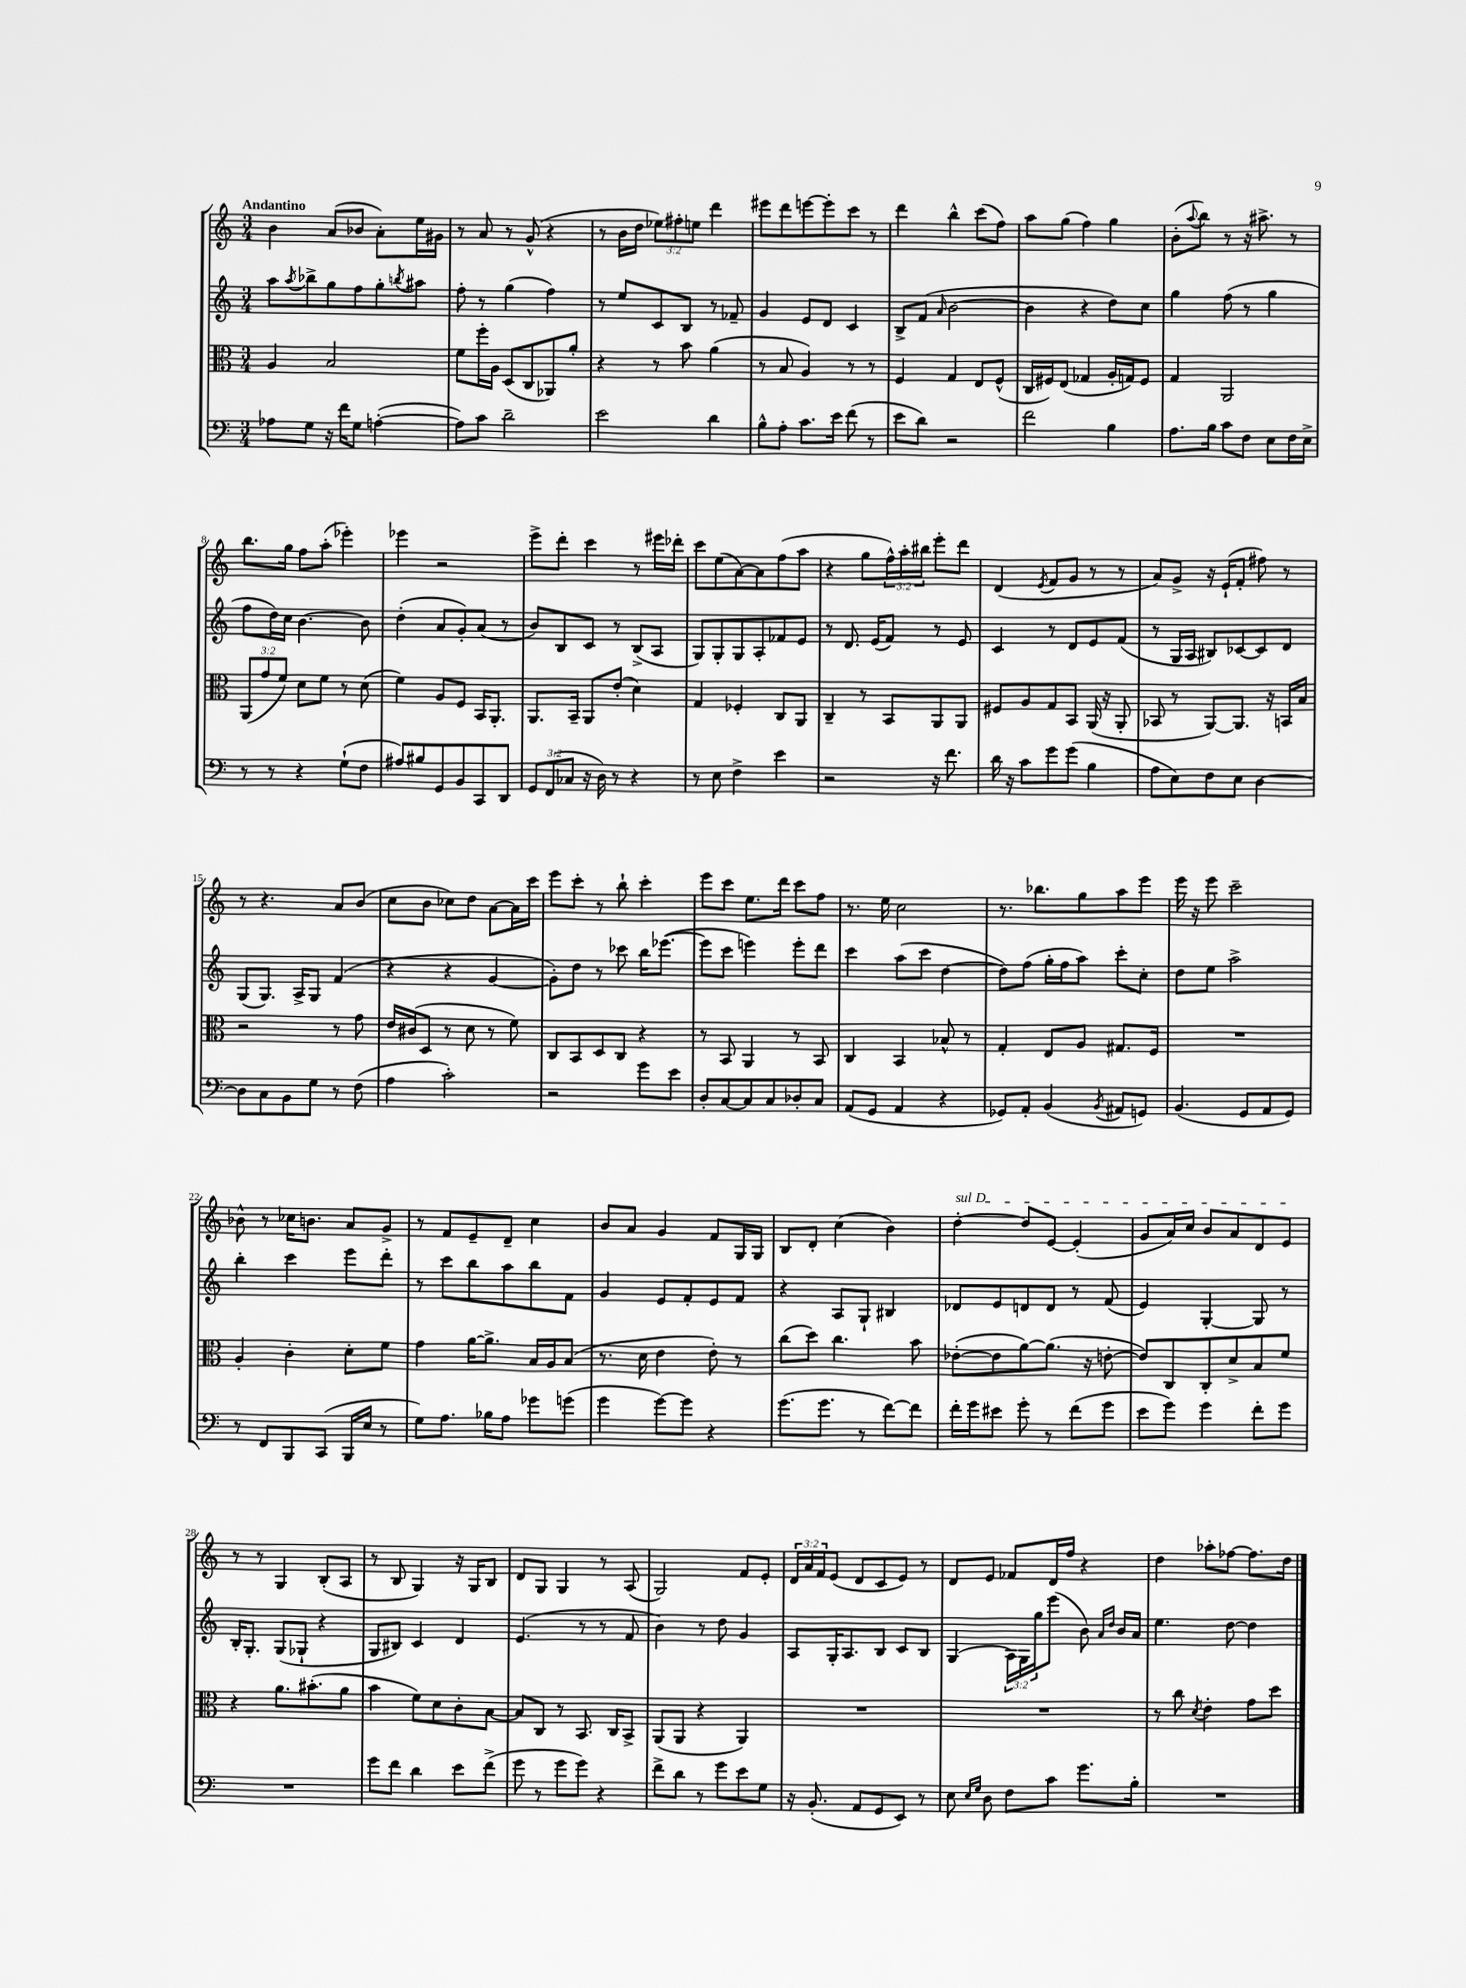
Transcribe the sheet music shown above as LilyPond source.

<<
\new StaffGroup <<
\new Staff = "s0" {
    \clef treble \key c \major \numericTimeSignature \time 3/4 \override Staff.TupletNumber.text = #tuplet-number::calc-fraction-text \tempo "Andantino"
    b'4 a'8( bes'8 a'8-.) e''16 gis'16 |
    r8 a'8 r8 g'8-^( r4 |
    r8 b'16 d''16 \tuplet 3/2 { ees''8) fis''8-. e''8 } d'''4 |
    eis'''8 d'''8 e'''8~ e'''8-. c'''8 r8 |
    d'''4 b''4-^ c'''8( f''8) |
    a''8 g''8( f''4) g''4 |
    b'8-.( \appoggiatura { a''8 } b''8) r8 r16 ais''8.-> r8 |
    b''8. g''16 f''8 a''8-.( ees'''4-.) |
    ees'''4 r2 |
    e'''8-> d'''8-. c'''4 r8 eis'''16 des'''16-. |
    c'''8 e''8( a'8~) a'8 f''8( a''8 |
    r4 g''8 \tuplet 3/2 { f''16-^) a''16-. bis''16 } e'''8-. d'''8 |
    d'4( \acciaccatura { e'8 } f'8 g'8 r8 r8 |
    a'8) g'8-> r16 e'16-!( f'8-. fis''8) r8 |
    r8 r4. a'8 b'8( |
    c''8 b'8 ces''8) d''8 a'8~ a'16 c'''16 |
    e'''8 c'''8-. r8 b''8-! c'''4-. |
    e'''8 c'''8 e''8. d'''16 c'''8 f''8 |
    r8. e''16 c''2 |
    r8. bes''8. g''8 a''8 e'''8 |
    e'''16 r16 e'''8 c'''2-- |
    bes'8-^ r8 ces''16 b'8. a'8 g'8-> |
    r8 f'8 e'8-- d'8-- c''4 |
    b'8 a'8 g'4 f'8 g16 g16 |
    b8 d'8-. c''4( b'4) |
    \once \override TextSpanner.bound-details.left.text = \markup { \italic "sul D" } d''4~-.\startTextSpan d''8 e'8~ e'4-.( |
    g'8 a'16) c''16 b'8 a'8 d'8 e'8\stopTextSpan |
    r8 r8 g4 b8-.( a8 |
    r8 b8 g4) r16 g16 b8 |
    d'8 g8 g4 r8 a8( |
    g2) f'8 e'8-. |
    \tuplet 3/2 { d'16 a'16 f'16 } e'8( d'8 c'8 e'8) r8 |
    d'8 e'8 fes'8 d'16 f''16 r4 |
    d''4 aes''8-. fes''8~ fes''8. d''16 \bar "|." |
}
\new Staff = "s1" {
    \clef treble \key c \major \numericTimeSignature \time 3/4 \override Staff.TupletNumber.text = #tuplet-number::calc-fraction-text
    a''8 \acciaccatura { a''8 } bes''8-> g''8 f''8 g''8-. \acciaccatura { b''8 } ais''8 |
    f''8-. r8 g''4( f''4) |
    r8 e''8 c'8 b8 r8 fes'8-- |
    g'4 e'8 d'8 c'4 |
    b8-> f'8( \grace { a'16 } b'2~ |
    b'4 r4 d''8) c''8 |
    g''4 f''8( r8 g''4 |
    f''8 d''16) c''16 b'4.~ b'8 |
    d''4-.( a'8 g'8-.) a'8( r8 |
    b'8) b8 c'8 r8 b8->( a8 |
    g8) g8-. g8 a8-. fes'8 e'8 |
    r8 d'8. e'16( f'8) r8 e'8 |
    c'4 r8 d'8 e'8 f'8( |
    r8 g16 a16 bis8) ces'8~ ces'8 d'8 |
    g8( g8.) a16-> g8 f'4( |
    r4 r4 g'4~ |
    g'8-.) d''8 r8 ces'''8 b''16 ees'''8.~( |
    ees'''8 c'''8 e'''4) e'''8-. d'''8 |
    c'''4 a''8( c'''8 d''4~ |
    d''8) f''8( g''16-. f''16 a''8) c'''8-. c''8-. |
    d''8 e''8 a''2-> |
    b''4-. c'''4 e'''8 d'''8-. |
    r8 c'''8 b''8 a''8 b''8 f'8 |
    g'4 e'8 f'8-. e'8 f'8 |
    r4 a8 g8-! bis4 |
    des'8 e'8 d'8 d'8 r8 f'8( |
    e'4) g4~-. g8 r8 |
    b16-. g8.-. g8( ges8-! r4 |
    g8 bis8) c'4 d'4 |
    e'4.( r8 r8 f'8 |
    b'4) r8 d''8 g'4 |
    a8 g16-. a8. b8 c'8 b8 |
    g4( \tuplet 3/2 { a16) g16 g''16 } e'''8( b'8) \grace { a'16 d''16 } b'16 a'16 |
    e''4. d''8~ d''4 \bar "|." |
}
\new Staff = "s2" {
    \clef alto \key c \major \numericTimeSignature \time 3/4 \override Staff.TupletNumber.text = #tuplet-number::calc-fraction-text
    a4 b2 |
    f'8 f''16-. a16 d8( c8 aes,8) a'8-. |
    r4 r8 b'8 a'4( |
    r8 b8 a4) r8 r8 |
    f4 g4 e8 f8-^( |
    c16 fis16) e8( ges4 a16-. g16) fis8 |
    g4 a,2 |
    \tuplet 3/2 { a,8( g'8 f'8) } d'8 f'8 r8 d'8( |
    f'4) a8 f8 b,16 a,8.-. |
    a,8. b,16-- a,8 e'8-.( d'4) |
    g4 fes4-. c8 a,8 |
    c4-- r8 b,8 a,8 a,8 |
    fis8 a8 g8 b,8 a,16( r16 a,8-. |
    bes,8 r8 a,8~) a,8. r16 b,16 b16 |
    r2 r8 g'8 |
    e'16 cis'16( d8 r8 d'8 r8 f'8) |
    c8 b,8 d8 c8 r4 |
    r8 b,8 a,4 r8 b,8 |
    c4 b,4 bes8-^ r8 |
    g4-. e8 a8 gis8. f16 |
    R2. |
    a4-. c'4-. d'8-. f'8 |
    g'4 a'16~ a'8.-> b16 a16 b8( |
    r8. d'16 e'4 e'8-.) r8 |
    c''8( d''8) c''4. b'8 |
    ees'8~-.( ees'8 a'8~) a'8.( r16 e'8~-. |
    e'8) c8 c8-. d'8-> b8 f'8 |
    r4 a'8. bis'8.-.( a'8 |
    b'4 f'8) d'8 c'8-. b8~ |
    b8 c8 r8 b,8. c16 b,8-> |
    a,8( a,8 r4 a,4) |
    R2. |
    R2. |
    r8 c''8 \acciaccatura { d'8 } e'4-. g'8 d''8 \bar "|." |
}
\new Staff = "s3" {
    \clef bass \key c \major \numericTimeSignature \time 3/4 \override Staff.TupletNumber.text = #tuplet-number::calc-fraction-text
    aes8 g8 r16 f'16 g8 a4~-.( |
    a8) c'8 d'2-- |
    e'2 d'4 |
    b8-^ a8-. c'8. e'16 f'8( r8 |
    e'8 d'8) r2 |
    f'2 b4 |
    a8. b16 c'8 f8 e8 f16 e16-> |
    r8 r8 r4 g8-!( f8 |
    ais8) bis8 g,8 b,8 c,8 d,8 |
    \tuplet 3/2 { g,8 f,8( ces8 } r16 d16) r8 r4 |
    r8 e8 f4-> e'4 |
    r2 r16 f'8. |
    d'16 r16 c'8 g'8 g'8( b4 |
    a8 e8) f8 e8 d4~ |
    d8 c8 b,8 g8 r8 f8( |
    a4 c'2-.) |
    r2 g'8 e'8 |
    d8-. c8~ c8 c8 des8-. c8 |
    a,8( g,8 a,4 r4 |
    ges,8) a,8-. b,4( \acciaccatura { b,8 } ais,8 g,8) |
    b,4.( g,8 a,8 g,8) |
    r8 f,8 b,,8 c,8( b,,16 e16 r8 |
    g8) a8. bes16 a8 ges'8 g'8( |
    g'4 g'8~) g'8 r4 |
    g'8.( g'8. r8 f'8~) f'8 |
    f'16-. g'16 eis'8 g'8-. r8 f'8( g'8 |
    e'8 g'8) g'4 f'8-. g'8 |
    R2. |
    g'8 f'8 d'4 e'8 f'8->( |
    g'8 r8 g'8 g'8) r4 |
    f'8-> d'8 r8 g'8 e'8 g8 |
    r16 b,8.-.( a,8 g,8 e,8) r8 |
    e8 \grace { e16 g16 } d8 f8 c'8 g'8. b16-. |
    R2. \bar "|." |
}
>>
>>
